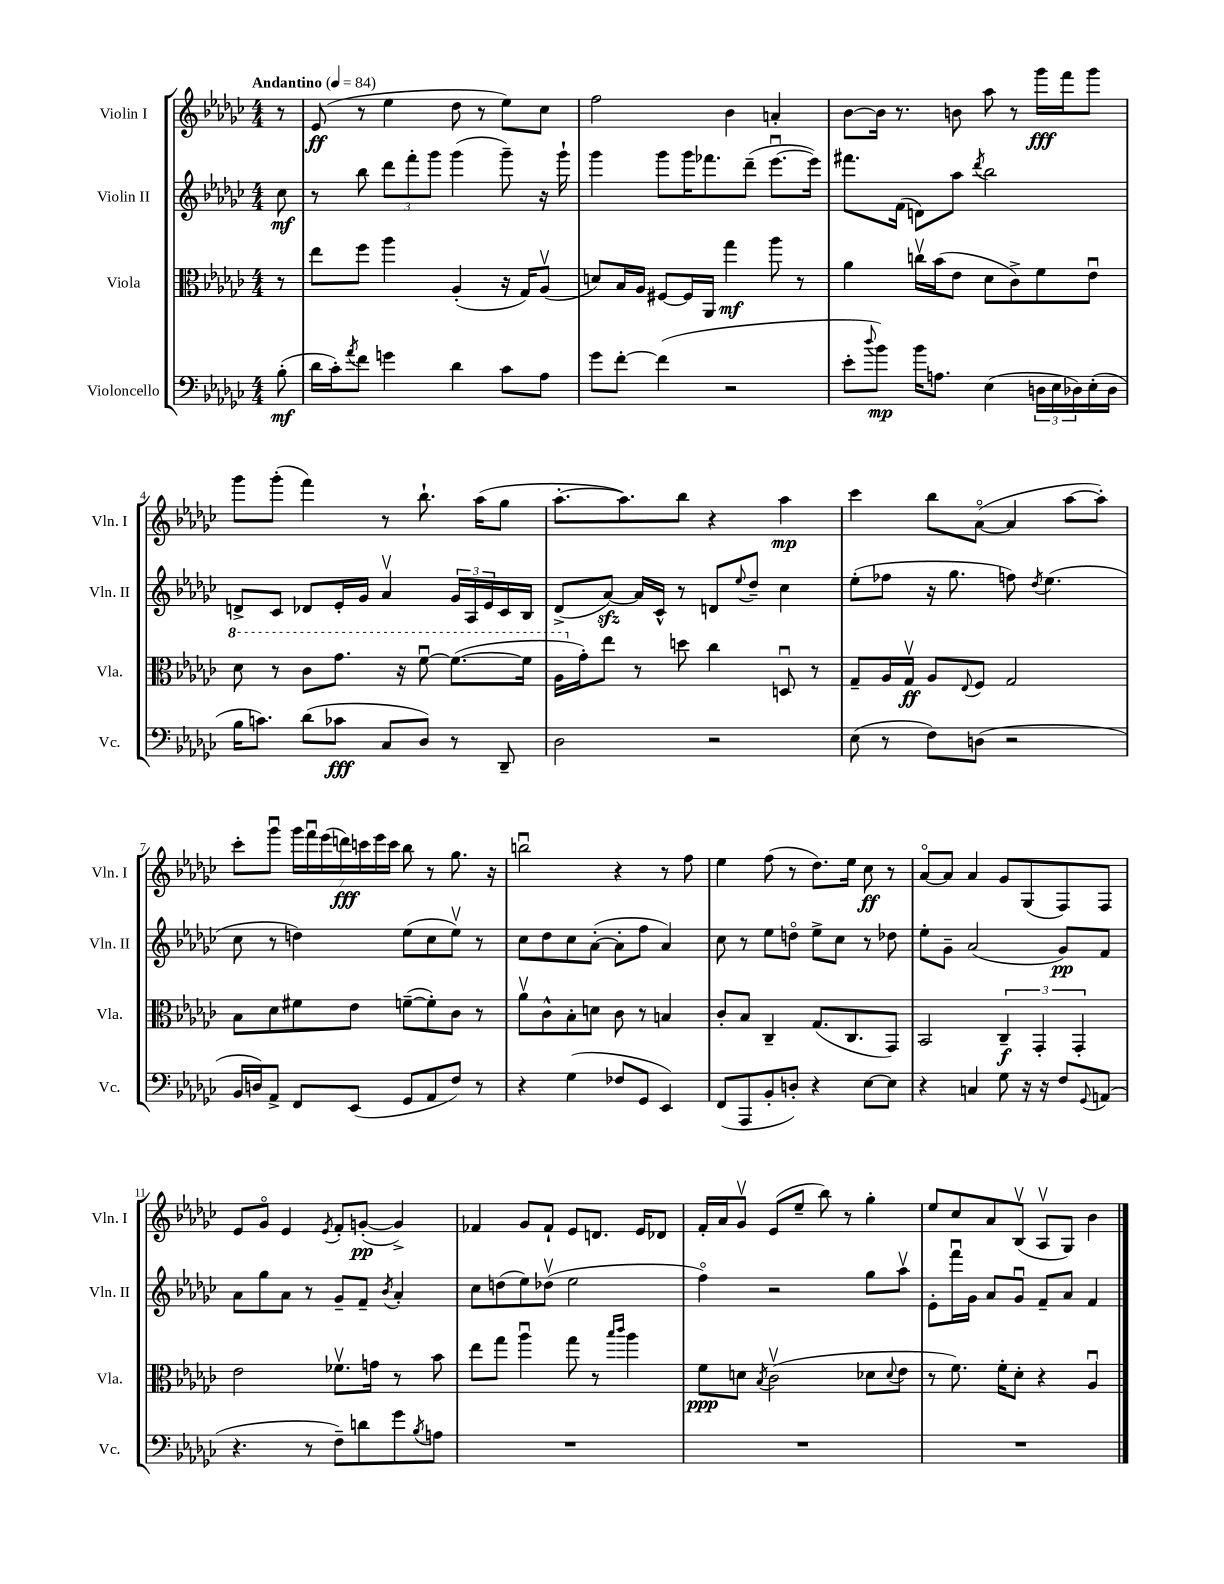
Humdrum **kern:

**kern	**kern	**kern	**kern
*staff4	*staff3	*staff2	*staff1
*clefF4	*clefC3	*clefG2	*clefG2
*k[b-e-a-d-g-c-]	*k[b-e-a-d-g-c-]	*k[b-e-a-d-g-c-]	*k[b-e-a-d-g-c-]
*M4/4	*M4/4	*M4/4	*M4/4
*MM84	*MM84	*MM84	*MM84
(8B-'	8r	8cc-	8r
=	=	=	=
16d-	8ee-	8r	(8e-
16c-')	.	.	.
8qa-	.	.	.
8f	8ff	8bb-	8r
4g	4aa-	12ddd-	4ee-
.	.	12fff'	.
.	.	12ggg-	.
4d-	(4A-'	(4ggg-	8dd-
.	.	.	8r
8c-	16r	8ggg-~)	8ee-)
.	16G-)	.	.
8A-	(8A-v	16r	8cc-
.	.	16ggg-`	.
=	=	=	=
8g-	8d)	4ggg-	2ff
[8f'	16B-	.	.
.	16A-	.	.
(4f]	[8F#	8ggg-	.
.	16F#]	16ggg-	.
.	16AA-	8.fff-	.
2r	4gg-	.	4b-
.	.	(8ddd-~	.
.	8aa-	[8.eee-u	4a'
.	8r	.	.
.	.	16eee-])	.
=	=	=	=
8e-'	4a-	8.fff#	[8b-
8qqdd-	.	.	.
8b-)	.	.	16b-]
.	.	(16f	8.r
16b-	16ccv	8d)	.
8.A	(16b-	.	.
.	8e-	8aa-	8b
.	.	8qddd-	.
(4E-	8d-	2bb-	8aa-
.	8c-^)	.	8r
24D	8f	.	16ggg-
24E-	.	.	.
.	.	.	16fff
24D-)	.	.	.
(16E-'	8e-u	.	8ggg-
16D-	.	.	.
=	=	=	=
16B-	8dd-	8d^	8ggg-
8.c)	.	.	.
.	8r	8c-	(8ggg-'
(8d-	8cc-	8d-	4fff)
8c-	8.gg-	16e-'	.
.	.	16g-	.
8C-	.	4a-v	8r
.	16r	.	.
8D-)	[8ffu	.	8.bb-`
8r	(8.ff_	24g-	.
.	.	24A-	.
.	.	.	(16aa-
.	.	24e-	.
8DD-~	.	16c-	8gg-
.	16ff]	16B-	.
=	=	=	=
2D-	16a-	(8d-^	[8.aa-'
.	16g-')	.	.
.	8ee-	[8a-)	.
.	.	.	8.aa-])
.	8r	16a-]	.
.	.	16c-^^	.
.	8dd	8r	8bb-
2r	4cc-	8d	4r
.	.	8qqee-	.
.	.	8dd-~	.
.	8Du	4cc-	4aa-
.	8r	.	.
=	=	=	=
(8E-	8G-~	(8ee-'	4ccc-
8r	16A-	8ff-	.
.	16G-v	.	.
8F)	8A-	16r	8bb-
.	.	8.gg-	.
.	8qqE-	.	.
(8D	8F	.	([8a-o
2r	2G-	8ff)	4a-]
.	.	8qdd-	.
.	.	(4.ee-	.
.	.	.	[8aa-
.	.	.	8aa-'])
=	=	=	=
16BB-	8B-	8cc-	8ccc-'
16D)	.	.	.
8AA-^	8d-	8r	8ggg-u
8FF	8f#	4dd)	28ggg-
.	.	.	28fffu
.	.	.	(28eee-
.	.	.	28ddd)
(8EE-	8e-	.	.
.	.	.	28ccc
.	.	.	28eee-
.	.	.	28ccc
8GG-	([8f~	(8ee-	8bb-
8AA-	8f'])	8cc-	8r
8F)	8c-	8ee-v)	8.gg-
8r	8r	8r	.
.	.	.	16r
=	=	=	=
4r	8a-v	8cc-	2bbu
.	8c-^^	8dd-	.
(4G-	8B-'	8cc-	.
.	8d	([8a-'	.
8F-	8c-	8a-']	4r
8GG-	8r	8ff	.
4EE-)	4B	4a-)	8r
.	.	.	8ff
=	=	=	=
(8FF	8c-'	8cc-	4ee-
8AAA-	8B-	8r	.
8BB-'	4C-~	8ee-	(8ff
8D')	.	8ddo	8r
4r	(8.G-	8ee-^	8.dd-)
.	.	8cc-	.
.	8.C-	.	16ee-
[8E-	.	8r	8cc-
8E-]	8GG-)	8dd-	8r
=	=	=	=
4r	2BB-	8ee-'	[8a-o
.	.	8g-~	8a-]
4C	.	(2a-	4a-
8G-	6C-~	.	8g-
16r	.	.	(8G-
.	6GG-'	.	.
16r	.	.	.
8F	.	8g-)	8F)
.	6GG-'	.	.
8qqGG-	.	.	.
(8AA	.	8f	8F
=	=	=	=
4.r	2e-	8a-	8e-
.	.	8gg-	8g-o
.	.	8a-	4e-
8r	.	8r	.
.	.	.	8qe-
8F~)	8.f-v	8g-~	8f'
8d	.	8f~	([8g'
.	16g	.	.
.	.	8qb-	.
8g-	8r	4a-'	4g^])
8qB-	.	.	.
8A	8b-	.	.
=	=	=	=
1r	8ee-	8cc-	4f-
.	8gg-	(8dd	.
.	4aa-u	8ee-)	8g-
.	.	(8dd-v	8f-`
.	8gg-	2ee-	8e-
.	8r	.	8.d
.	16qqbb-	.	.
.	16qqccc-	.	.
.	4aa-	.	.
.	.	.	16e-
.	.	.	8d-
=	=	=	=
1r	8f	4ffo)	16f'
.	.	.	16a-
.	8d	.	8g-v
.	8qB-	.	.
.	(2c-v	2r	(8e-
.	.	.	8ee-~
.	.	.	8bb-)
.	.	.	8r
.	8d-	8gg-	4gg-'
.	8qqd-	.	.
.	8e-	8aa-v	.
=	=	=	=
1r	8r	8e-'	8ee-
.	8.f)	16fffu	8cc-
.	.	16g-	.
.	.	8a-	8a-
.	16f'	.	.
.	8d-'	8g-u	(8B-v
.	4r	8f~	8A-v
.	.	8a-	8G-)
.	4A-u	4f	4b-
==	==	==	==
*-	*-	*-	*-
